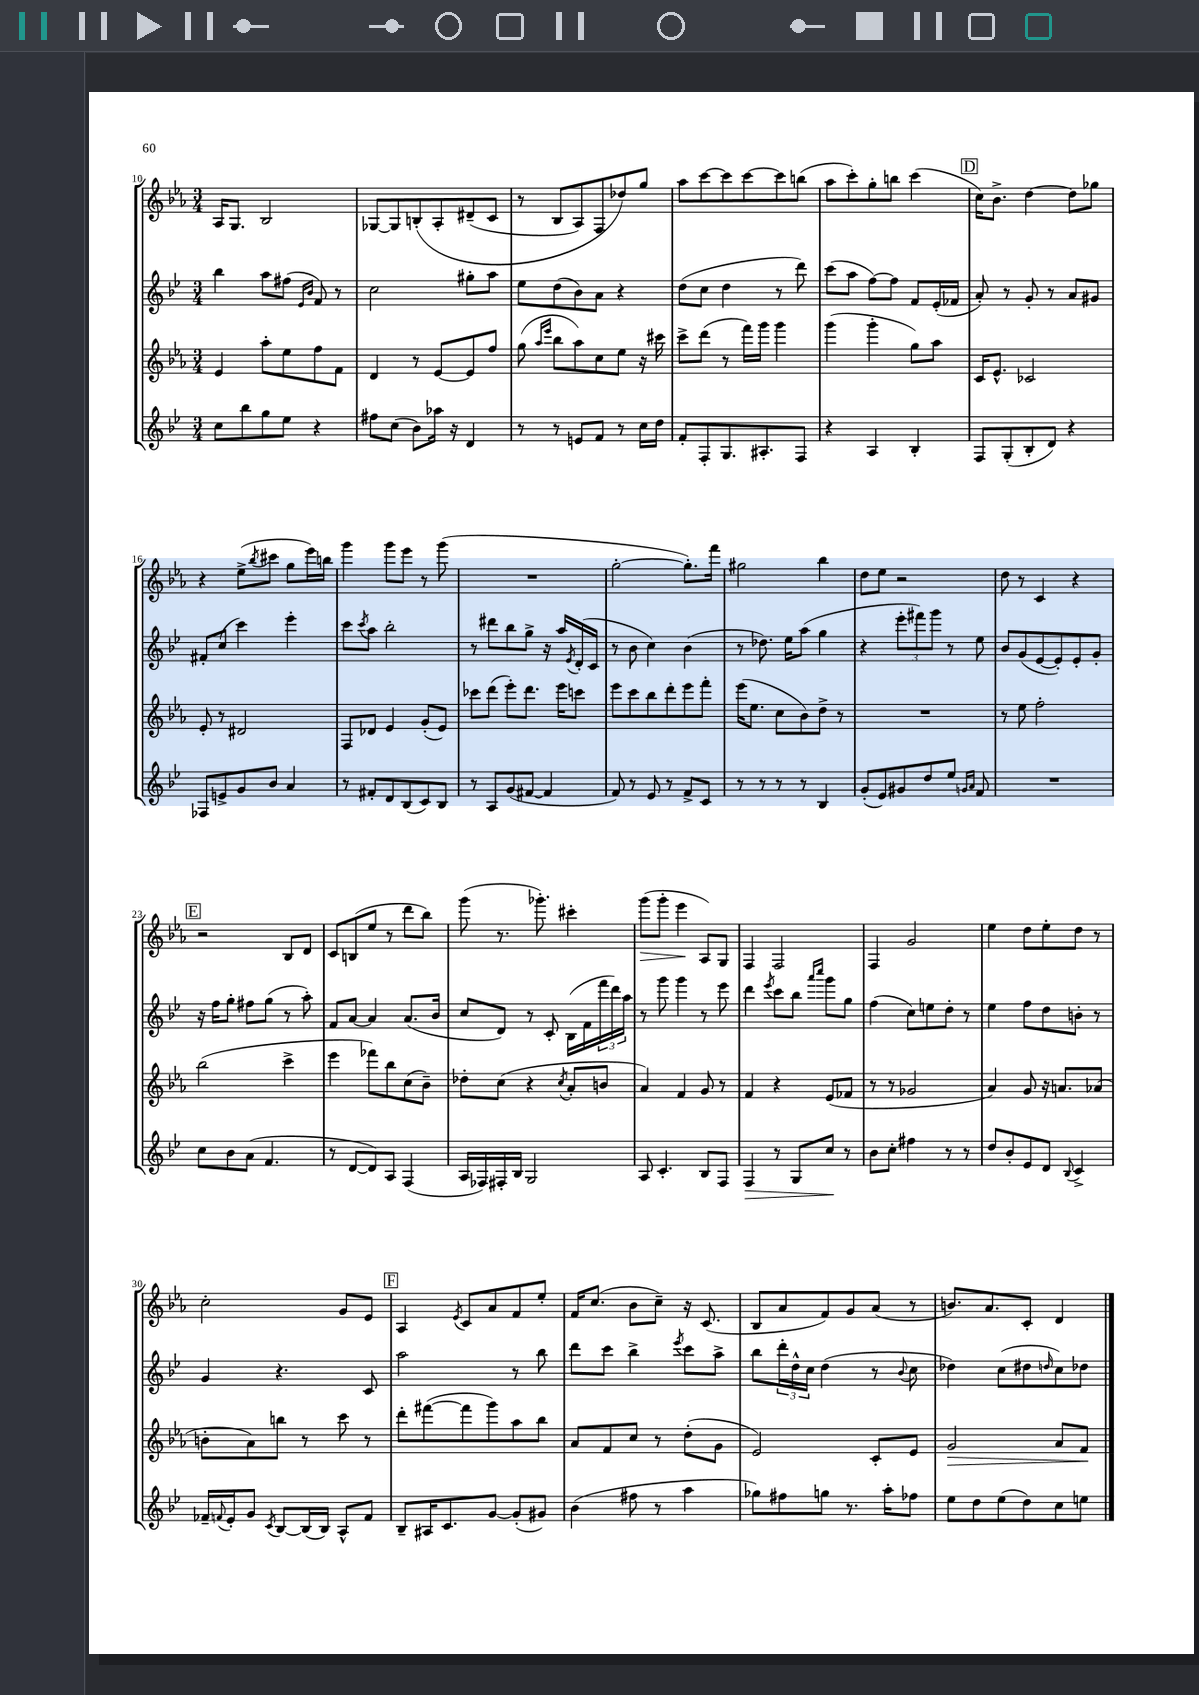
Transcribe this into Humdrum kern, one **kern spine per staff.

**kern	**kern	**kern	**kern
*staff4	*staff3	*staff2	*staff1
*clefG2	*clefG2	*clefG2	*clefG2
*k[b-e-]	*k[b-e-a-]	*k[b-e-]	*k[b-e-a-]
*M3/4	*M3/4	*M3/4	*M3/4
8cc\L	4e-/	4bb-\	16A-/LK
.	.	.	8.G/J
8bb-\	.	.	.
8gg\	8aa-'\L	8aa\L	2B-/
8ee-\J	8ee-\	(8ff#\J	.
.	.	16qqe-/LL	.
.	.	16qqb-/JJ	.
4r	8ff\	8f/)	.
.	8f\J	8r	.
=	=	=	=
8ff#\L	4d/	2cc\	[8G-/L
(8cc\J	.	.	8G-/]
8b-\L)	8r	.	&(8B'/
16aa-\Jk	[8e-/L	.	8A-'/
16r	.	.	.
4d/	8e-/]	8gg#'\L	(8d#~/
.	8ff/J	8aa\J	8c/J
=	=	=	=
8r	(8gg\	8ee-\L	8r
.	16qqaa-/LL	.	.
.	16qqeee-/JJ	.	.
8r	8bb-\L	(8dd\	8B-/L
8e/L	8aa-\)	8b-\)	8A-/)
8f/J	8cc\	8a\J	8F/
8r	8ee-\J	4r	8dd-/&)
16cc\LL	16r	.	8gg/J
16dd\JJ	16ccc#\	.	.
=	=	=	=
8f'/L	8ccc^\L	(8dd\L	8aa-\L
8F'/	(8ddd\J	8cc\J	[8ccc\
8.G/	8r	4dd\	8ccc\]
.	16fff\LL)	.	[8ccc\
8.A#'/	16ggg\JJ	.	.
.	4ggg\	8r	8ccc\]
8F/J	.	8ddd\)	(8bb\J
=	=	=	=
4r	(4ggg\	(8ccc\L	8aa-\L
.	.	8aa\J	8ccc'\)
4A/	4ggg'\	[8ff\L)	8gg'\
.	.	8ff\]J	8bb\J
4B-'/	8gg\L)	8f/L	(4ccc\
.	8aa-\J	(16e-'/L	.
.	.	16f-/JJ	.
=	=	=	=
8F/L	16c/LK	8a'/)	16cc\LK)
.	8.e-^^/J	.	8.b-^\J
(8G'/	.	8r	.
8B-'/	2c-/	8g'/	[4dd\
8d/J)	.	8r	.
4r	.	8a/L	8dd\]L
.	.	8g#/J	8gg-\J
=	=	=	=
8F-/L	8e-'/	8f#'/L	4r
8e^/	8r	(8cc/J	.
8g/	2d#/	4ccc\)	(8ee-^\L
.	.	.	8qbb-/
8b-/J	.	.	8ccc#\J
4a/	.	4eee-'\	8gg\L
.	.	.	16eee-\L)
.	.	.	16bb\JJ
=	=	=	=
8r	8F/L	8ccc\L	4ggg\
.	.	8qccc/	.
8f#'/L	8d-/J	8aa\J	.
8d/	4e-/	2bb-'\	8ggg\L
(8B-/	.	.	8eee-\J
8c/)	(8g'/L	.	8r
8B-/J	8e-/J)	.	(8ggg\
=	=	=	=
8r	8ccc-\L	8r	2.r
8A/L	(8ddd\J	8ddd#\L	.
(8g/	8eee-'\L)	8bb-\	.
[8f#/J	8.ddd\J	8gg^\J	.
4f#/]	.	16r	.
.	16eee-\LK	16aa/LL	.
.	.	8qe-/	.
.	8ccc\J	(16d'/	.
.	.	16c/JJ	.
=	=	=	=
8f/)	8eee-\L	8r	[2gg'\
8r	8ccc\	8b-\	.
8e-/	8bb-\	4cc\)	.
8r	8ddd'\	.	.
8f^/L	8eee-\	(4b-\	8.gg'\]L)
8c/J	8fff'\J	.	.
.	.	.	16fff\Jk
=	=	=	=
8r	(16eee-\LK	8r	2gg#\
.	8.ee-\J	.	.
8r	.	8.dd-\)	.
8r	8cc\L	.	.
.	.	16ee-\LK	.
8r	8b-\)	(8aa\J	.
4B-/	8dd^\J	4gg\	4bb-\
.	8r	.	.
=	=	=	=
(8g'/L	2.r	4r	8dd\L
8e-/)	.	.	8ee-\J
8g#/	.	12eee-'\L	2r
.	.	12fff#\)	.
8dd/	.	.	.
.	.	12ggg\J	.
8ee-/J	.	8r	.
16qqg/LL	.	.	.
16qqa/JJ	.	.	.
8f/	.	8ee-\	.
=	=	=	=
2.r	8r	8b-/L	8dd\
.	8ee-\	(8g/	8r
.	2ff'\	[8e-/	4c/
.	.	8e-'/])	.
.	.	8e-'/	4r
.	.	8g'/J	.
=	=	=	=
8cc\L	(2bb-\	16r	2r
.	.	16ff\LK	.
8b-\	.	8gg'\J	.
(8a\J	.	8ff#\L	.
4.f/	.	(8gg\J	.
.	4ccc^\	8r	8B-/L
.	.	8aa'\)	8d/J
=	=	=	=
8r	4eee-\	8f/L	8c/L
[8d/L	.	[8a/J	(8B/
8d/])	8fff-\L)	4a/]	8ee-/J
8A/J	8bb-\	.	8r
(4F/	(8cc\	(8.a/L	8ddd\L
.	8b-~\J)	.	8bb-\J)
.	.	16b-/Jk	.
=	=	=	=
16A/LL	8dd-'\L	8cc/L	(8ggg\
16F-/)	.	.	.
16F#'/	(8cc\J	8d/J)	8.r
16B-/JJ	.	.	.
2G/	4r	8r	.
.	.	.	8.ggg-'\)
.	.	8c'/	.
.	8qcc/	.	.
.	8a-'/L	(16B-\LL	4ccc#'\
.	.	16f\	.
.	8b/J	24fff\	.
.	.	24ddd\)	.
.	.	24aa\JJ	.
=	=	=	=
8A/	4a-/)	8r	(8ggg\L
4.c'/	.	8ggg\	8ggg'\J
.	4f/	4ggg\	4eee-\
8B-/L	8g/	8r	8A-/L)
8F/J	8r	8eee-\	8G/J
=	=	=	=
4F/	4f/	4ddd\	4F/
.	.	8qeee-/	.
8r	4r	8ccc\L	2F/
8G/L	.	8bb-\J	.
.	.	16qqaaa/LL	.
.	.	16qqcccc/JJ	.
8cc/J	(8e-/L	8ggg\L	.
8r	8f-/J	8gg\J	.
=	=	=	=
8b-\L	8r	(4ff\	4F/
8cc'\J	8r	.	.
4ff#\	2g-/	8cc\L)	2g/
.	.	8ee\	.
8r	.	8dd'\J	.
8r	.	8r	.
=	=	=	=
8dd/L	4a-/)	4ee-\	4ee-\
8b-'/	.	.	.
8e-/	8g/	8ff\L	8dd\L
8d/J	16r	8dd\	8ee-'\
.	8.a/L	.	.
8qqB-/	.	.	.
4c^/	.	8b'\J	8dd\J
.	(8a-/J	8r	8r
=	=	=	=
16f-~/LL	8b'\L	4g/	2cc'\
8qqf/	.	.	.
16e-'/J	.	.	.
8g/J	8a-\)	.	.
8qc/	.	.	.
[8B-/L	8bb\J	4.r	.
(16B-/]L	8r	.	.
16B-/JJ)	.	.	.
8A^^/L	8ccc\	.	8g/L
8f/J	8r	8c/	8e-/J
=	=	=	=
8B-~/L	8ddd'\L	2aa\	4A-/
16A#/K	([8fff#\	.	.
8.c/	.	.	.
.	.	.	8qe-/
.	8fff#\]	.	8c/L
[8g/J	8ggg\)	.	8a-/
(8g'/]L	8aa-\	8r	8f/
8g#/J)	8bb-\J	8bb-\	8ee-'/J
=	=	=	=
(4b-\	8a-/L	8ddd\L	16f/LK
.	.	.	(8.cc/J
.	8f/	8ccc\J	.
8ff#\	8cc/J	4bb-^\	8b-\L
8r	8r	.	8cc~\J)
.	.	8qeee-/	.
4aa\	(8dd'\L	8ccc\L	16r
.	.	.	(8.c/
.	8g\J	8aa^\J	.
=	=	=	=
8gg-\L)	2e-/)	8bb-\L	8B-/L
8ff#\	.	24ddd'\L	8a-/
.	.	24dd^^\	.
.	.	24cc\JJ	.
8gg\J	.	(4dd\	8f/)
8.r	.	.	8g/
.	8c'/L	8r	(8a-/J
16aa'\LK	.	.	.
.	.	8qqb-/	.
8ff-\J	8e-/J	8cc\	8r
=	=	=	=
8ee-\L	2g/	4dd-\)	8.b/L)
8dd\	.	.	.
.	.	.	8.a-/
(8ee-\	.	(8cc\L	.
8dd\)	.	8dd#\	8c'/J
.	.	16qqdd/	.
8cc\	8a-/L	8cc\)	4d/
8ee\J	8f/J	8dd-\J	.
==	==	==	==
*-	*-	*-	*-
